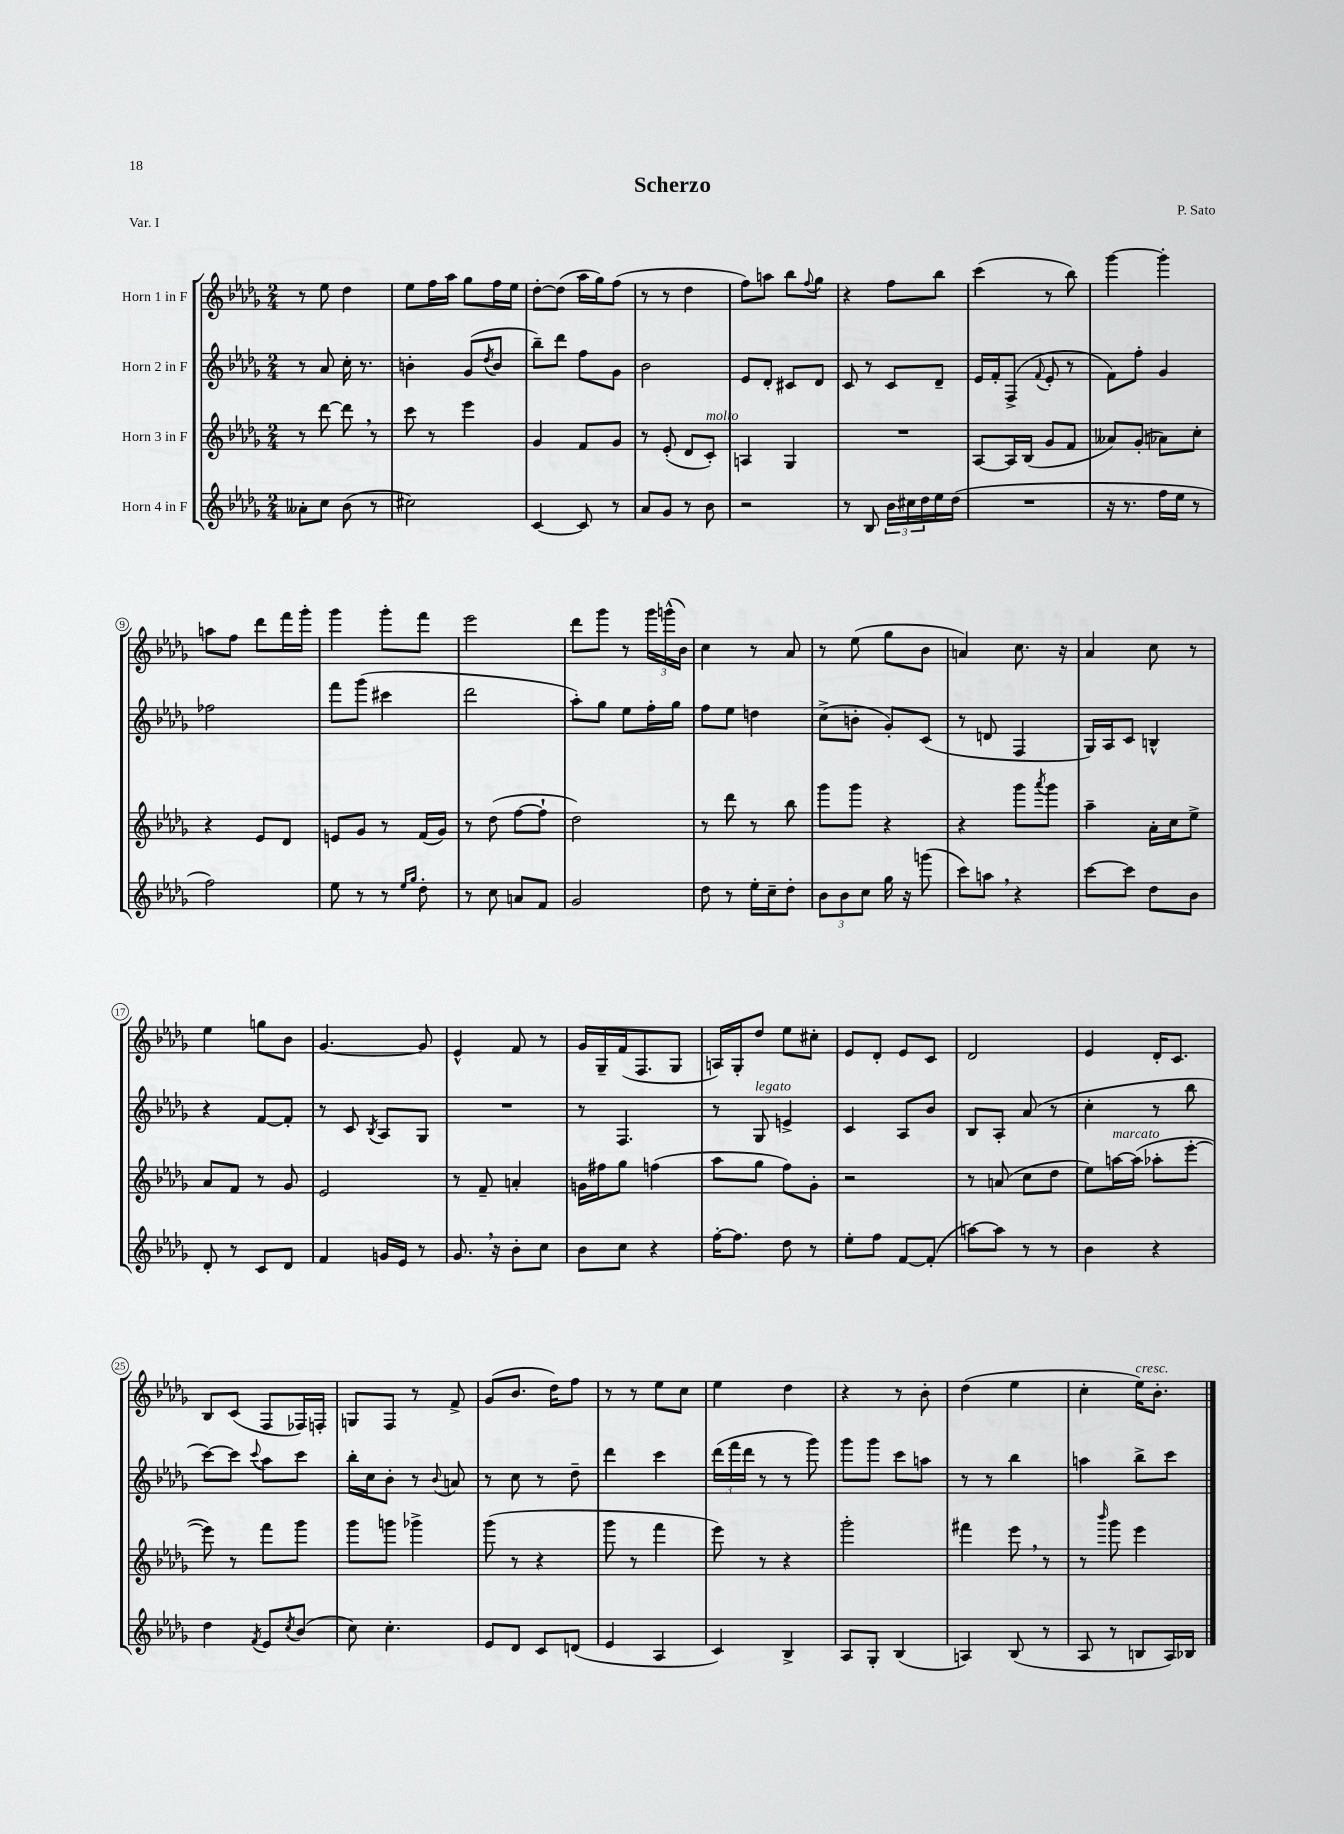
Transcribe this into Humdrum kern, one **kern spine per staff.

**kern	**kern	**kern	**kern
*staff4	*staff3	*staff2	*staff1
*clefG2	*clefG2	*clefG2	*clefG2
*k[b-e-a-d-g-]	*k[b-e-a-d-g-]	*k[b-e-a-d-g-]	*k[b-e-a-d-g-]
*M2/4	*M2/4	*M2/4	*M2/4
8a--'	8r	8r	8r
8cc	[8ddd-	8a-	8ee-
(8b-	8ddd-]	16cc'	4dd-
.	.	8.r	.
8r	8r	.	.
=	=	=	=
2cc#)	8ccc	4b'	8ee-
.	8r	.	16ff
.	.	.	16aa-
.	4eee-	(8g-	8gg-
.	.	8qdd-	.
.	.	8b	16ff
.	.	.	16ee-
=	=	=	=
[4c	4g-	8bb-~)	[8dd-'
.	.	8ddd-	(8dd-]
8c]	8f	8ff	16aa-
.	.	.	16gg-)
8r	8g-	8g-	(8ff
=	=	=	=
8a-	8r	2b-	8r
8g-	(8e-'	.	8r
8r	8d-	.	4dd-
8b-	8c')	.	.
=	=	=	=
2r	4A	8e-	8ff)
.	.	8d-'	8aa
.	4G-	8c#	8bb-
.	.	.	8qqff
.	.	8d-	8gg-
=	=	=	=
8r	2r	8c	4r
8B-	.	8r	.
24b-	.	8c	8ff
24cc#	.	.	.
24dd-	.	.	.
16ee-	.	8d-~	8bb-
(16dd-	.	.	.
=	=	=	=
2r	[8A-	16e-	(4ccc
.	.	16f'	.
.	16A-]	(8F^	.
.	(16B-	.	.
.	.	8qqf	.
.	8g-	8e-'	8r
.	8f	8r	8bb-)
=	=	=	=
16r	8a--)	8f)	[4ggg-
8.r	.	.	.
.	(8g-'	8ff'	.
16ff	8a-)	4g-	4ggg-']
16ee-	.	.	.
8r	8cc'	.	.
=	=	=	=
2ff)	4r	2ff-	8aa
.	.	.	8ff
.	8e-	.	8ddd-
.	8d-	.	16fff
.	.	.	16ggg-'
=	=	=	=
8ee-	8e	8fff	4ggg-
8r	8g-	(8ggg-	.
8r	8r	4ccc#	8ggg-'
16qqee-	.	.	.
16qqgg-	.	.	.
8dd-'	(16f	.	8fff
.	16g-)	.	.
=	=	=	=
8r	8r	2ddd-	2eee-
8cc	(8dd-	.	.
8a	[8ff	.	.
8f	8ff`]	.	.
=	=	=	=
2g-	2dd-)	8aa-')	8ddd-
.	.	8gg-	8ggg-
.	.	8ee-	8r
.	.	16ff'	24ggg-
.	.	.	(24ggg^^
.	.	16gg-	.
.	.	.	24b-)
=	=	=	=
8dd-	8r	8ff	4cc
8r	8ddd-	8ee-	.
16ee-'	8r	4dd	8r
16cc~	.	.	.
8dd-'	8bb-	.	8a-
=	=	=	=
12b-	8ggg-	(8cc^	8r
12b-	.	.	.
.	8ggg-	8b'	(8ee-
12cc	.	.	.
16gg-	4r	8g-')	8gg-
16r	.	.	.
(8ggg	.	(8c	8b-
=	=	=	=
8ccc)	4r	8r	4a)
8aa	.	8d	.
4r	8ggg-	4F	8.cc
.	8qaaa-	.	.
.	8ggg-	.	.
.	.	.	16r
=	=	=	=
[8ccc	4aa-~	16G-)	4a-
.	.	16A-	.
8ccc]	.	8c	.
8dd-	16a-'	4B^^	8cc
.	16cc	.	.
8b-	8ee-^	.	8r
=	=	=	=
8d-'	8a-	4r	4ee-
8r	8f	.	.
8c	8r	[8f	8gg
8d-	8g-	8f']	8b-
=	=	=	=
4f	2e-	8r	[4.g-
.	.	8c	.
.	.	8qB-	.
16g	.	8A-	.
16e-	.	.	.
8r	.	8G-	8g-]
=	=	=	=
8.g-	8r	2r	4e-^^
.	8f~	.	.
16r	.	.	.
8b-'	4a'	.	8f
8cc	.	.	8r
=	=	=	=
8b-	16g	8r	16g-
.	16ff#	.	16G-~
8cc	8gg-	4.F	(16f
.	.	.	8.F
4r	(4ff	.	.
.	.	.	8G-
=	=	=	=
[16ff'	8aa-	8r	16A)
8.ff]	.	.	16G-'
.	8gg-	8G-	8dd-
8dd-	8ff)	4e^	8ee-
8r	8g-'	.	8cc#'
=	=	=	=
8ee-'	2r	4c	8e-
8ff	.	.	8d-'
[8f	.	8A-	8e-
(8f']	.	8b-	8c
=	=	=	=
[8aa)	8r	8B-	2d-
8aa]	(8a	8A-'	.
8r	8cc	(8a-	.
8r	8dd-	8r	.
=	=	=	=
4b-	8ee-)	4cc'	4e-
.	[16aa	.	.
.	(16aa]	.	.
4r	8aa-'	8r	16d-'
.	.	.	8.c
.	[8eee-'	8bb-	.
=	=	=	=
4dd-	8eee-])	[8ccc)	8B-
.	8r	8ccc]	(8c
8qf	.	8qqccc	.
8e-	8fff	8aa-	8F
8qcc	.	.	.
(8b-	8ggg-	8ccc	16F-)
.	.	.	16F'
=	=	=	=
8cc)	8ggg-	16bb-'	8G
.	.	16cc	.
4.cc'	8ggg	8b-'	8F
.	4ggg-^	8r	8r
.	.	8qqb-	.
.	.	8a	8f^
=	=	=	=
8e-	(8ggg-	8r	(8g-
8d-	8r	8cc	8.b-
8c	4r	8r	.
.	.	.	16dd-)
(8d	.	8dd-~	8ff
=	=	=	=
4e-	8ggg-	4ddd-	8r
.	8r	.	8r
4A-	4fff	4ccc	8ee-
.	.	.	8cc
=	=	=	=
4c)	8eee-)	(24ddd-	4ee-
.	.	24fff	.
.	.	24ddd-	.
.	8r	8r	.
4B-^	4r	8r	4dd-
.	.	8ggg-)	.
=	=	=	=
8A-	2ggg-'	8ggg-	4r
8G-'	.	8ggg-	.
(4B-	.	8ccc	8r
.	.	8aa	8b-'
=	=	=	=
4A)	4fff#	8r	(4dd-
.	.	8r	.
(8B-	8eee-	4bb-	4ee-
8r	8r	.	.
=	=	=	=
8A-	8r	4aa	4cc'
.	16qqbbb-	.	.
8r	8ggg-	.	.
8B	4eee-	8bb-^	16ee-)
.	.	.	8.b-'
16A-)	.	8ccc	.
16B-	.	.	.
==	==	==	==
*-	*-	*-	*-
